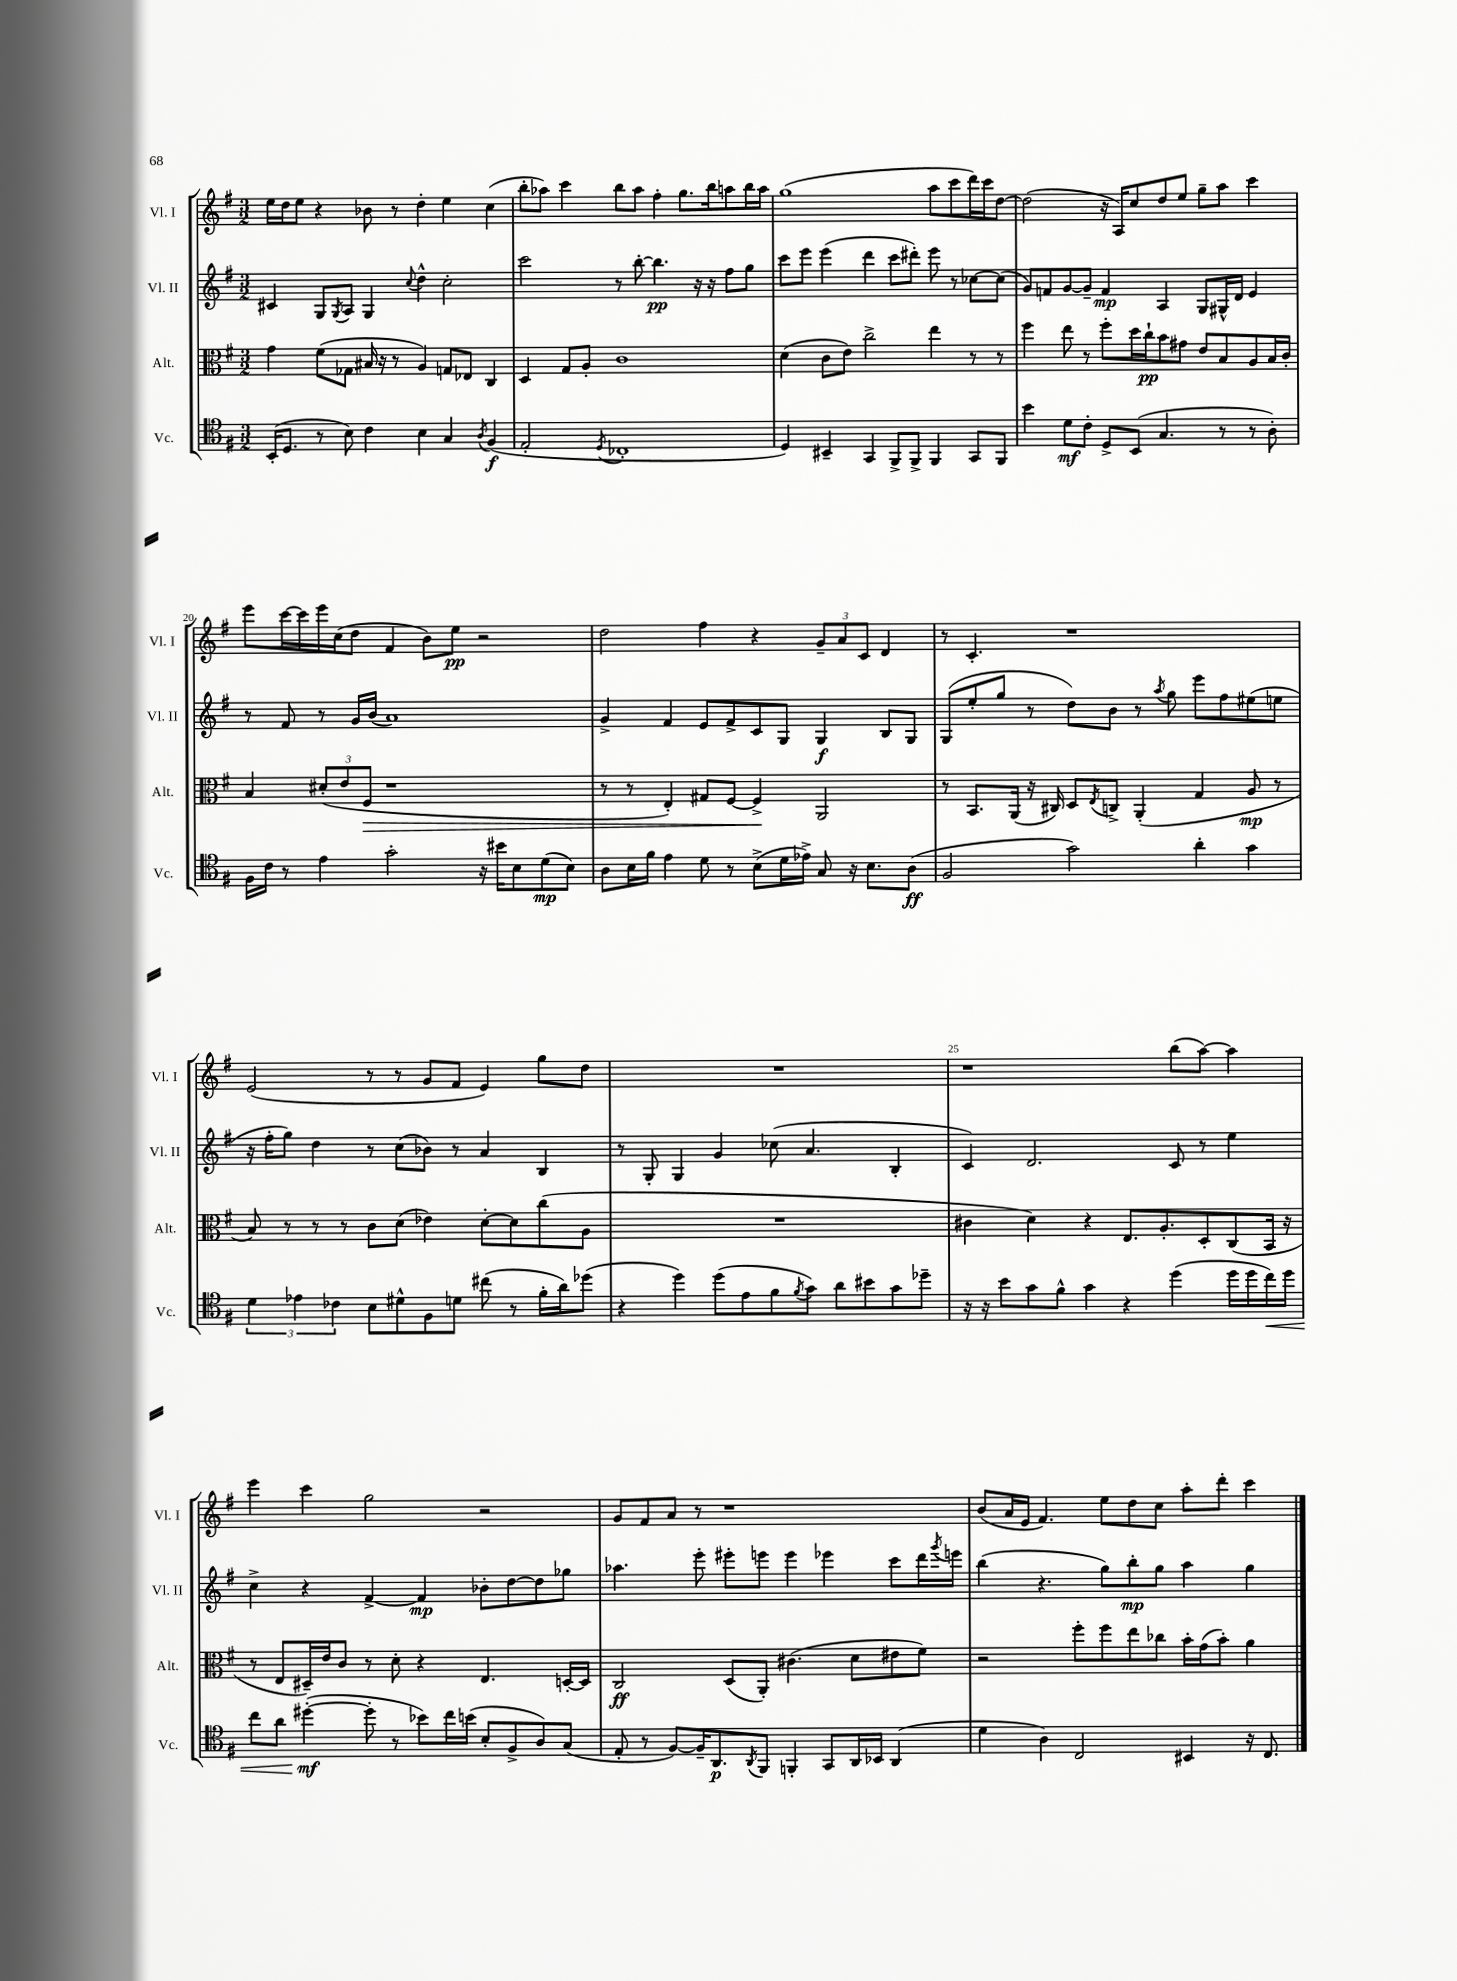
<<
\new StaffGroup <<
\new Staff = "s0" \with { instrumentName = "Vl. I" shortInstrumentName = "Vl. I" } {
    \clef treble \key g \major \numericTimeSignature \time 3/2
    e''16 d''16 e''8 r4 bes'8 r8 d''4-. e''4 c''4( |
    b''8-. aes''8) c'''4 b''8 aes''8 fis''4-. g''8. b''16 a''8 b''16 a''16 |
    g''1( a''8 c'''8 d'''16) c'''16 d''8~ |
    d''2( r16 a16) c''8 d''8 e''8 g''8-- a''8 c'''4 |
    e'''8 c'''16~ c'''16 e'''16 c''16( d''8 fis'4 b'8) e''8\pp r2 |
    d''2 fis''4 r4 \tuplet 3/2 { g'8-- a'8 c'8 } d'4 |
    r8 c'4.-. r1 |
    e'2( r8 r8 g'8 fis'8 e'4) g''8 d''8 |
    R1. |
    r1 b''8( a''8~) a''4 |
    e'''4 c'''4 g''2 r2 |
    g'8 fis'8 a'8 r8 r1 |
    b'8( a'16 e'16 fis'4.) e''8 d''8 c''8 a''8-. d'''8-. c'''4 \bar "|." |
}
\new Staff = "s1" \with { instrumentName = "Vl. II" shortInstrumentName = "Vl. II" } {
    \clef treble \key g \major \numericTimeSignature \time 3/2
    cis'4 g8 \acciaccatura { g8 } a8 g4 \appoggiatura { c''8 } d''4-^ c''2-. |
    c'''2 r8 b''8~-. b''4.\pp r16 r16 fis''8 g''8 |
    c'''8 e'''8 e'''4( d'''4 c'''8 dis'''8-.) e'''8 r8 ces''8~ ces''8( |
    g'8) f'8 g'8~ g'8-- f'4\mp a4 g8 gis16-^ d'16 e'4 |
    r8 fis'8 r8 g'16 b'16( a'1) |
    g'4-> fis'4 e'8 fis'8-> c'8 g8 g4\f b8 g8 |
    g8( e''8-. g''8 r8 d''8) b'8 r8 \acciaccatura { a''8 } g''8 e'''8 fis''8 eis''8( e''8 |
    r16 fis''16-. g''8) d''4 r8 c''8( bes'8) r8 a'4 b4 |
    r8 g8-. g4 g'4 ces''8( a'4. b4-. |
    c'4) d'2. c'8 r8 e''4 |
    c''4-> r4 fis'4~-> fis'4\mp bes'8-. d''8~ d''8 ges''8 |
    aes''4. e'''8-. eis'''8-. e'''8 e'''4 ees'''4 c'''8 d'''16 \acciaccatura { g'''8 } e'''16 |
    b''4( r4. g''8) b''8-.\mp g''8 a''4 g''4 \bar "|." |
}
\new Staff = "s2" \with { instrumentName = "Alt." shortInstrumentName = "Alt." } {
    \clef alto \key g \major \numericTimeSignature \time 3/2
    g'4 fis'8( ges8 bis16 r16 r8 a4) g8 ees8 c4 |
    d4 g8 a8-. c'1 |
    d'4( c'8 e'8) c''2-> e''4 r8 r8 |
    fis''4 e''8 r8 fis''8-. d''16 c''16-!\pp b'8 gis'8 e'8 b8 a8 b16 c'16-. |
    b4 \tuplet 3/2 { dis'8-.( e'8 fis8\> } r1 |
    r8 r8 e4-.) gis8 fis8~ fis4->\! a,2 |
    r8 b,8. a,16( r16 cis16) d8 \acciaccatura { e8 } c8-> a,4-.( g4 a8\mp r8 |
    b8) r8 r8 r8 c'8 d'8( ees'4) d'8~-. d'8 c''8( a8 |
    R1. |
    cis'4 d'4) r4 e8. a8.-. d8-. c8( b,16 r16 |
    r8 e8 dis16--) e'16 c'8 r8 d'8-. r4 e4. d16~-. d16 |
    c2\ff d8( a,8-.) cis'4.( d'8 eis'8 fis'8) |
    r2 fis''8-. fis''8 e''8 ces''8 b'16-. g'16( b'8-.) a'4 \bar "|." |
}
\new Staff = "s3" \with { instrumentName = "Vc." shortInstrumentName = "Vc." } {
    \clef tenor \key g \major \numericTimeSignature \time 3/2
    b,16-.( d8. r8 b8) c'4 b4 g4 \acciaccatura { a8 } fis4\f( |
    e2-. \acciaccatura { d8 } ces1-. |
    d4) bis,4-- g,4 fis,8-> fis,8-> fis,4 g,8 fis,8 |
    b'4 d'8\mf c'8-. d8-> b,8( g4. r8 r8 a8-.) |
    fis16 c'16 r8 e'4 g'2-. r16 bis'16 b8 d'8\mp( b8) |
    a8 b16 fis'16 e'4 d'8 r8 b8->( d'16 ees'16->) g8 r16 b8. a8\ff( |
    fis2 g'2) a'4-. g'4 |
    \tuplet 3/2 { d'4 ees'4 ces'4 } b8 dis'8-^ fis8 d'8 cis''8( r8 fis'16-. a'16) des''8( |
    r4 d''4) d''8( e'8 fis'8 \acciaccatura { fis'8 } g'8) a'8 bis'8 g'8 des''8-- |
    r16 r16 b'8 g'8 fis'8-^ g'4 r4 d''4( d''16 d''16 c''16\<) d''16 |
    c''8 a'8 dis''4~-.\mf\!( dis''8-. r8 bes'8) c''16 b'16( b8-. fis8-> a8) g8( |
    e8-. r8 fis8~) fis16-- a,8.\p \acciaccatura { a,8 } fis,8 f,4-. g,8 a,16 bes,16 a,4( |
    d'4 a4) c2 bis,4 r16 c8. \bar "|." |
}
>>
>>
\layout { \context { \Score currentBarNumber = #16 \override BarNumber.break-visibility = ##(#f #t #t) barNumberVisibility = #(every-nth-bar-number-visible 5) } }
